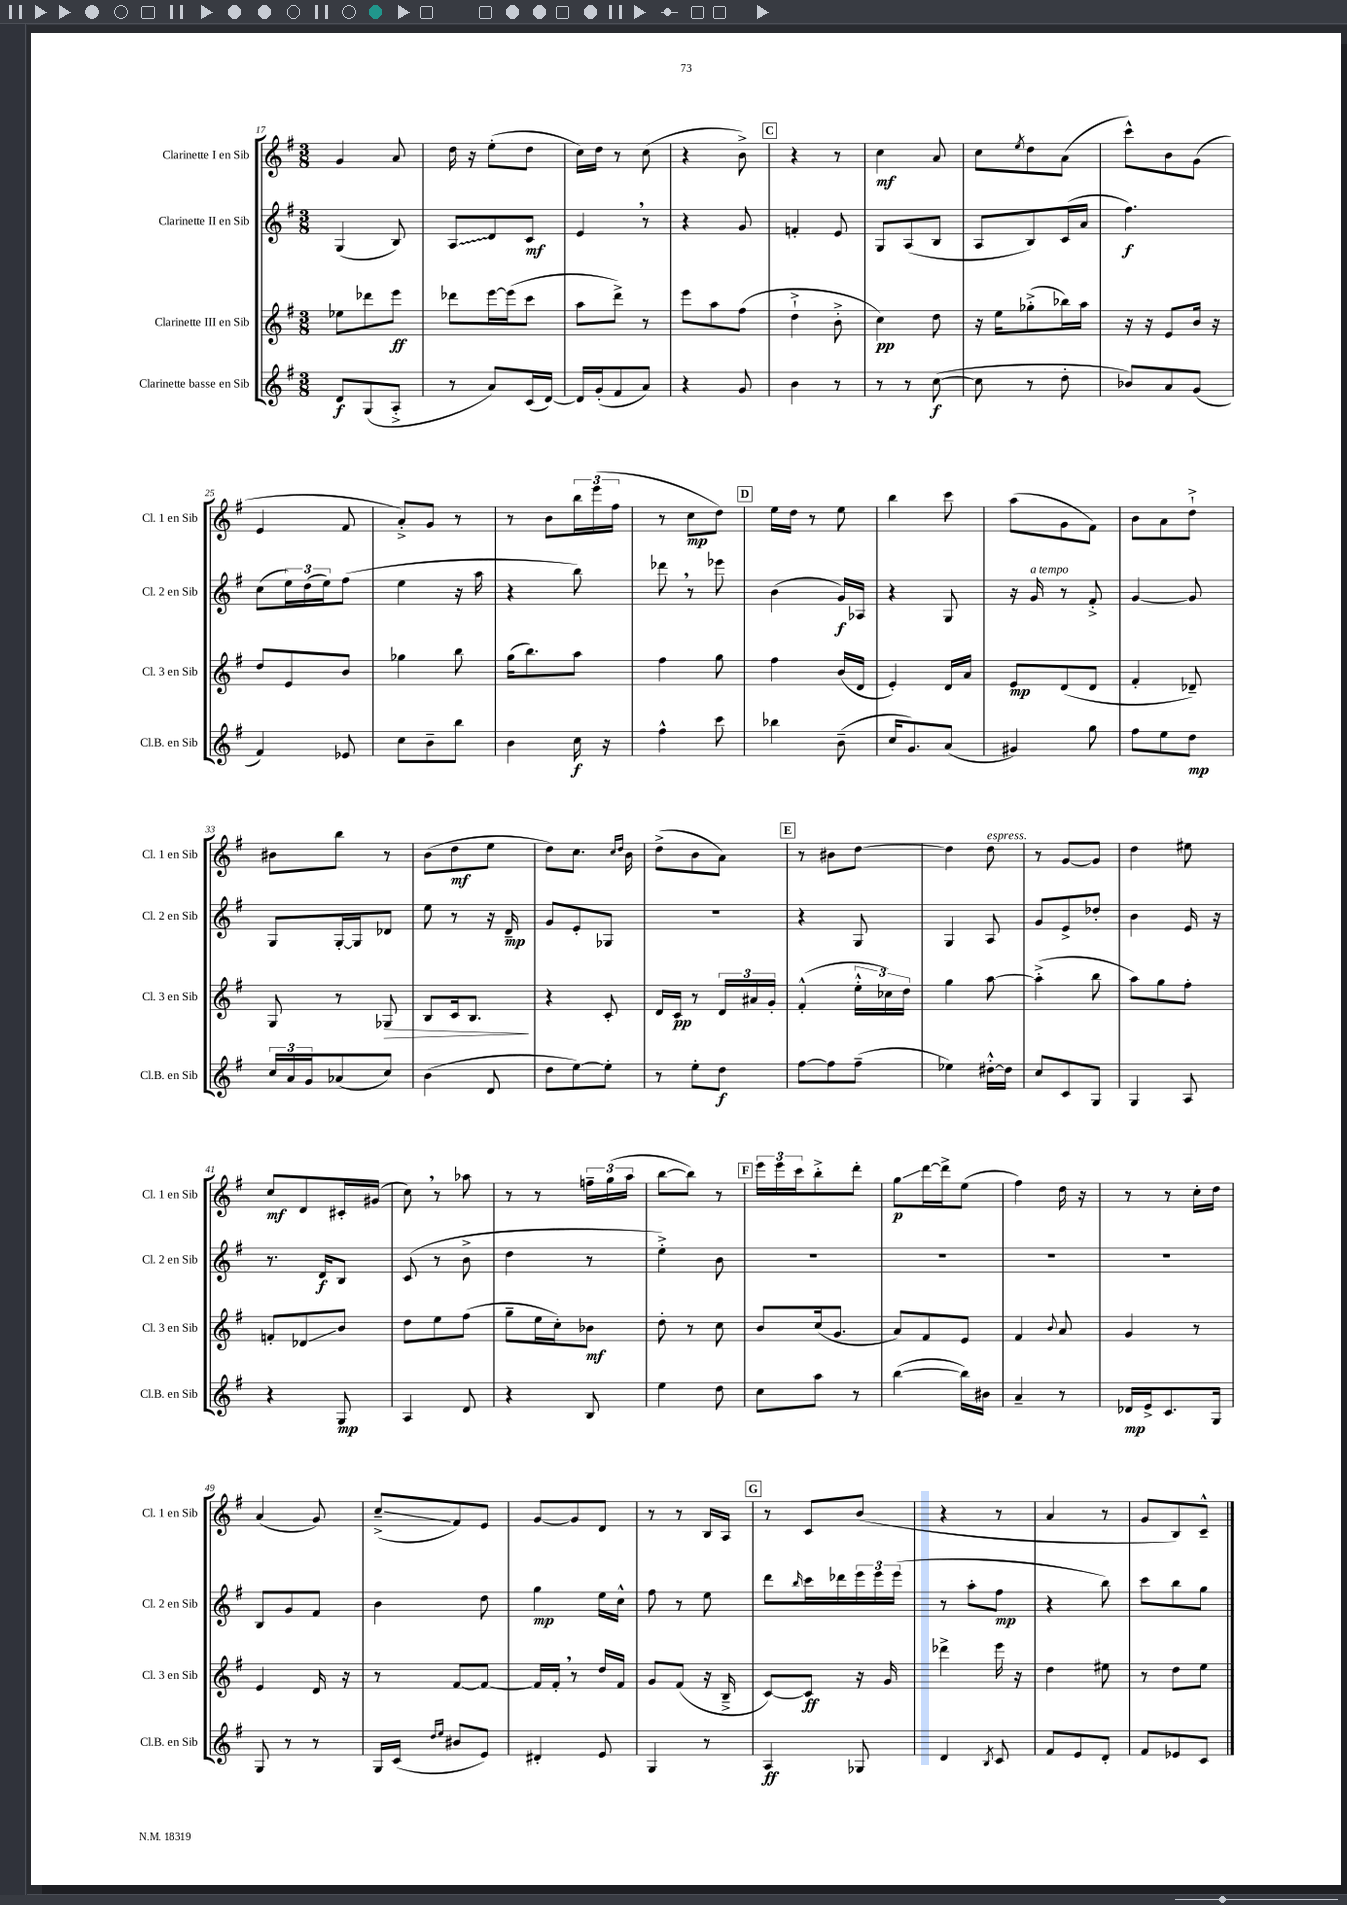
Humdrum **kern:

**kern	**kern	**kern	**kern
*staff4	*staff3	*staff2	*staff1
*clefG2	*clefG2	*clefG2	*clefG2
*k[f#]	*k[f#]	*k[f#]	*k[f#]
*M3/8	*M3/8	*M3/8	*M3/8
8d	8ee-	(4G	4g
(8G	8ddd-	.	.
8A'^	8eee	8B)	8a
=	=	=	=
8r	8ddd-	8A	16dd
.	.	.	16r
8a)	[16eee	8d	(8ee'
.	(16eee]	.	.
(16c	8ccc	8c	8dd
[16d)	.	.	.
=	=	=	=
16d]	8aa	4e	16cc)
(16g'	.	.	16dd
8f#	8ddd^)	.	8r
8a)	8r	8r	(8cc
=	=	=	=
4r	8eee	4r	4r
.	8aa	.	.
8g	(8ff#	8g	8b^)
=	=	=	=
4b	4dd`^	4f'	4r
8r	8b'^	8e	8r
=	=	=	=
8r	4cc)	8G	4cc
8r	.	(8A	.
([8cc	8dd	8B	8a
=	=	=	=
8cc]	16r	8A	8cc
.	16ee	.	.
.	.	.	8qee
8r	(8gg-'^	8B)	8dd
8dd'	16bb-)	(16c	(8a
.	16aa	16a	.
=	=	=	=
8b-)	16r	4.ff#)	8ccc^^)
.	16r	.	.
8a	8e	.	8b
(8g	16b	.	(8g
.	16r	.	.
=	=	=	=
4f#)	8dd	(8cc	4e
.	8e	24ee)	.
.	.	(24dd	.
.	.	24ee)	.
8e-	8b	(8ff#	8f#
=	=	=	=
8cc	4gg-	4ee	8a'^)
8b~	.	.	8g
8bb	8bb	16r	8r
.	.	16aa	.
=	=	=	=
4b	(16gg	4r	8r
.	8.bb)	.	.
.	.	.	8b
16cc	8aa	8bb)	24bb
.	.	.	(24eee
16r	.	.	.
.	.	.	24ff#
=	=	=	=
4ff#^^	4ff#	8ddd-	8r
.	.	8r	8cc
8ccc	8gg	8eee-	8dd)
=	=	=	=
4bb-	4ff#	(4b	16ee
.	.	.	16dd
.	.	.	8r
(8b~	(16b	16g)	8ee
.	16d	16A-	.
=	=	=	=
16cc	4e')	4r	4bb
8.g)	.	.	.
(8a	16d	8G	8ccc
.	16a	.	.
=	=	=	=
4g#)	8e	16r	(8aa
.	.	16g	.
.	(8d	8r	8g
8gg	8d	8f#'^	8f#)
=	=	=	=
8ff#	4f#'	[4g	8b
8ee	.	.	8a
8dd	8d-~)	8g]	8dd`^
=	=	=	=
24cc	8G	8G	8b#
24a	.	.	.
24g	.	.	.
(8a-	8r	[16G'	8bb
.	.	16G]	.
8cc)	8G-	8d-	8r
=	=	=	=
(4b	8B	8ee	(8b
.	16c	8r	8dd
.	8.B	.	.
8d	.	16r	8ee
.	.	16d~	.
=	=	=	=
8dd	4r	8g	8dd)
[8ee)	.	8e'	8.cc
8ee']	8c'	8G-	.
.	.	.	16qqcc
.	.	.	16qqdd
.	.	.	16b
=	=	=	=
8r	16d	4.r	(8dd^
.	16c	.	.
8ee'	8r	.	8b
8dd	24d	.	8a)
.	24a#	.	.
.	24g'	.	.
=	=	=	=
[8ff#	(4f#'^^	4r	8r
8ff#]	.	.	8b#
(8ff#~	24ee'^^	8G	[8dd
.	24cc-)	.	.
.	24dd	.	.
=	=	=	=
4ee-)	4gg	4G	4dd]
[16dd#'^^	[8aa	8A	8dd
16dd#]	.	.	.
=	=	=	=
8cc	(4aa'^]	8g	8r
8c	.	8e^	[8g
8G	8bb	8dd-'	8g]
=	=	=	=
4G	8aa)	4b	4dd
.	8gg	.	.
8A	8ff#'	16e	8ee#
.	.	16r	.
=	=	=	=
4r	8f'	8.r	8cc
.	8d-	.	8d
.	.	16d	.
8G	8b	8B	16c#'
.	.	.	(16g#
=	=	=	=
4A	8dd	(8c	8cc)
.	8ee	8r	8r
8d	(8ff#	8b^	8aa-
=	=	=	=
4r	8gg~	4dd	8r
.	16ee	.	8r
.	16cc')	.	.
8B	8b-	8r	24ff~
.	.	.	(24gg
.	.	.	24aa
=	=	=	=
4ee	8dd'	4ee'^)	[8bb
.	8r	.	8bb])
8dd	8cc	8b	8r
=	=	=	=
8cc	8b	4.r	24eee
.	.	.	24eee
.	.	.	24ccc
8aa	(16cc	.	8bb'^
.	8.g	.	.
8r	.	.	8ddd'
=	=	=	=
([4bb	8a)	4.r	8gg
.	8f#	.	[16ddd
.	.	.	16ddd^]
16bb])	8e	.	(8ee
16b#	.	.	.
=	=	=	=
4a~	4f#	4.r	4ff#)
.	8qqb	.	.
8r	8a	.	16dd
.	.	.	16r
=	=	=	=
16d-	4g	4.r	8r
16e^	.	.	.
8.c	.	.	8r
.	8r	.	16cc'
16G	.	.	16dd
=	=	=	=
8G	4e	8B	(4a
8r	.	8g	.
8r	16d	8f#	8g)
.	16r	.	.
=	=	=	=
16G	8r	4b	(8cc~^
(16c	.	.	.
16qqdd	.	.	.
16qqee	.	.	.
8b#	[8f#	.	8f#)
8e)	8f#_	8dd	8e
=	=	=	=
4d#'	16f#]	4gg	[8g
.	16f#'	.	.
.	8r	.	8g]
8e	16dd	16ee	8d
.	16f#	16cc^^	.
=	=	=	=
4G	8g	8ff#	8r
.	(8f#	8r	8r
8r	16r	8ee	16B
.	16B~^	.	16A
=	=	=	=
4A	[8c)	8ddd	8r
.	.	16qqbb	.
.	8c]	16ccc	8c
.	.	16ddd-	.
8G-	16r	24eee	(8b
.	.	24eee	.
.	16g	.	.
.	.	(24eee	.
=	=	=	=
4d	4ddd-^	8r	4r
.	.	8aa'	.
8qB	.	.	.
8c	16eee	8ff#	8r
.	16r	.	.
=	=	=	=
8f#	4dd	4r	4a
8e	.	.	.
8d'	8ee#	8bb)	8r
=	=	=	=
8f#	8r	8ccc	8g
8e-	8dd	8bb	8B)
8c	8ee	8gg	8c~^^
==	==	==	==
*-	*-	*-	*-
